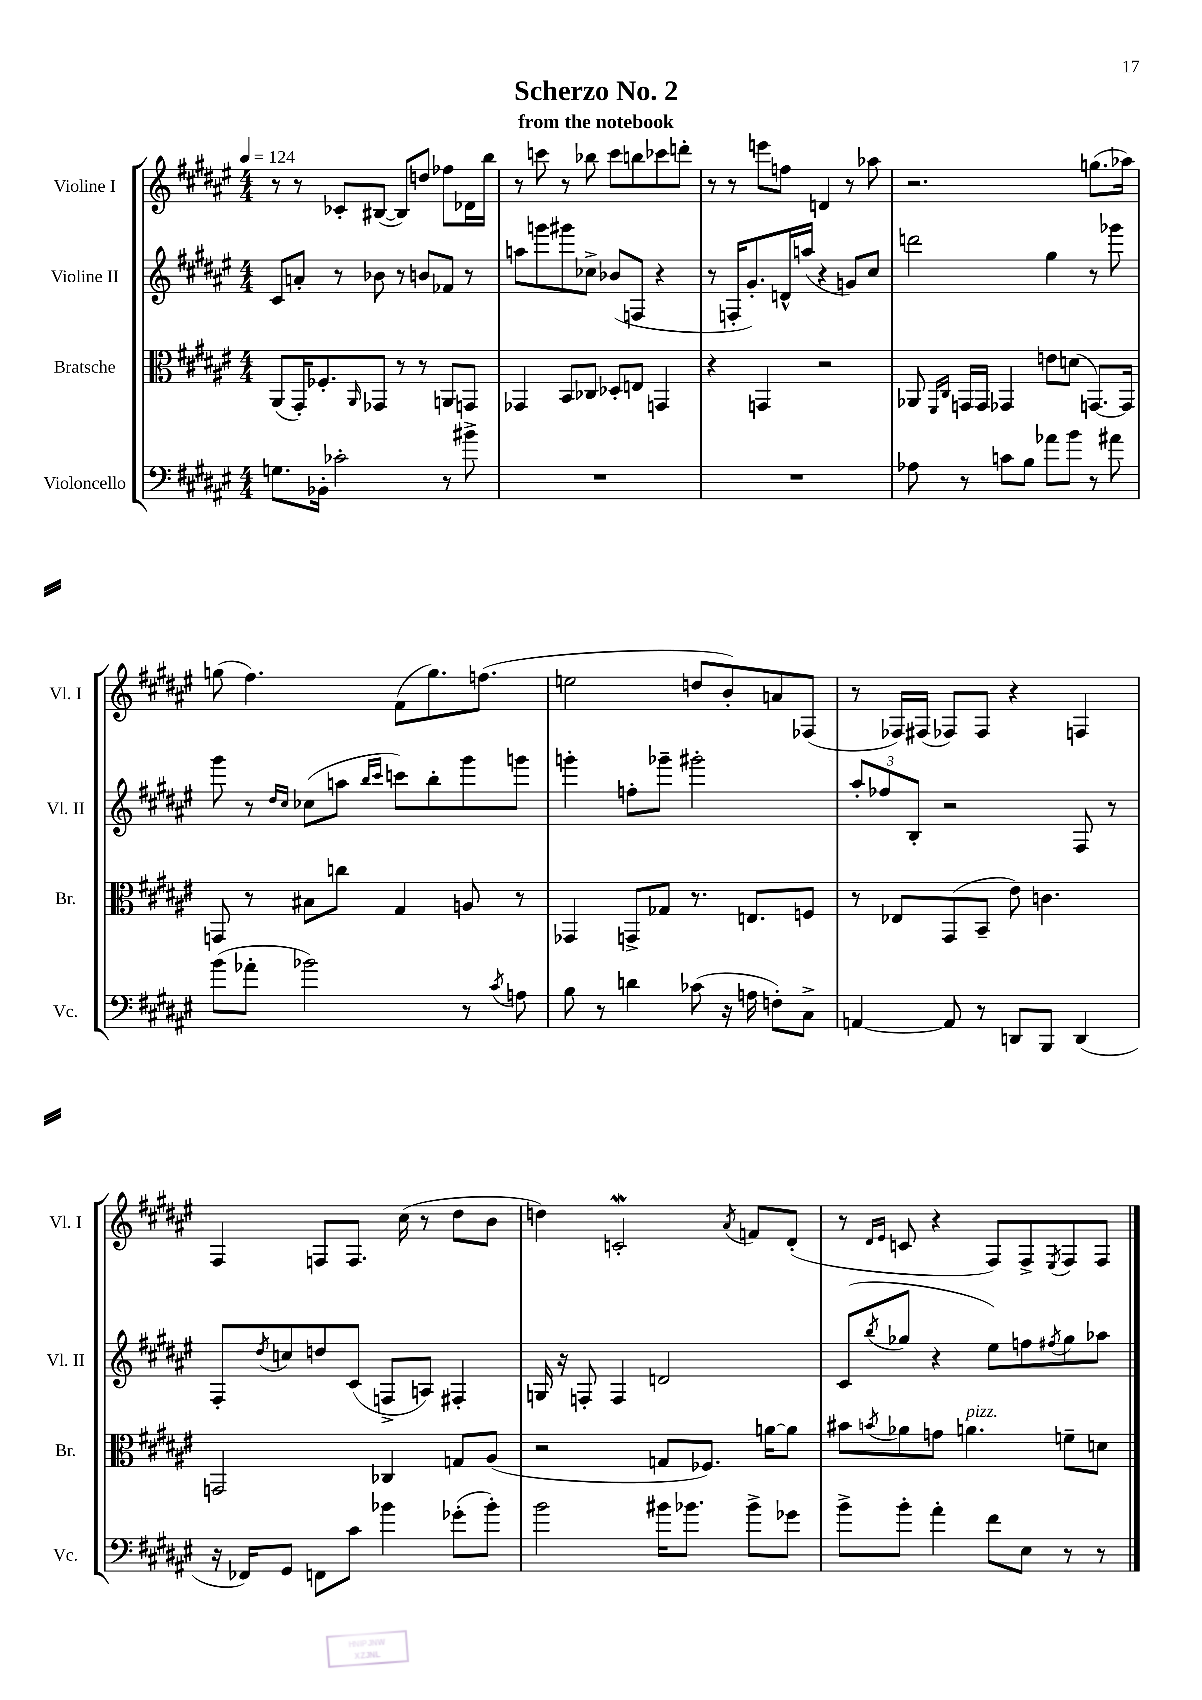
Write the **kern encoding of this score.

**kern	**kern	**kern	**kern
*staff4	*staff3	*staff2	*staff1
*clefF4	*clefC3	*clefG2	*clefG2
*k[f#c#g#d#a#e#]	*k[f#c#g#d#a#e#]	*k[f#c#g#d#a#e#]	*k[f#c#g#d#a#e#]
*M4/4	*M4/4	*M4/4	*M4/4
*MM124	*MM124	*MM124	*MM124
8.G	(8AA#	8c#	8r
.	16GG#')	8a'	8r
16BB-'	8.F-'	.	.
2c-'	.	8r	8c-'
.	16qqAA#	.	.
.	8GG-	8b-	([8B#
.	8r	8r	8B#])
.	8r	8b	8dd
8r	8AA	8f-	8ff-
8b#^	8GG	8r	16d-
.	.	.	16bb
=	=	=	=
1r	4GG-	8aa	8r
.	.	8ggg	8ccc
.	8BB	8ggg#	8r
.	8C-	8cc-^	8bb-
.	8D-'	(8b-	8ccc
.	8E	8F	8bb
.	4GG	4r	8ccc-
.	.	.	8ddd'
=	=	=	=
1r	4r	8r	8r
.	.	16F'	8r
.	.	8.g#')	.
.	4GG	.	8eee
.	.	16d^^	8ff
.	.	(16aa	.
.	2r	4r	4d
.	.	8g)	8r
.	.	8cc#	8aa-
=	=	=	=
8A-	8AA-	2ddd	2.r
.	16qqFF#	.	.
.	16qqC#	.	.
8r	16GG	.	.
.	16GG	.	.
8c	4GG-	.	.
8B	.	.	.
8a-	8e	4gg#	.
8b	(8d	.	.
8r	[8.GG)	8r	(8.gg
8a#	.	8ggg-	.
.	16GG]	.	16aa-)
=	=	=	=
(8b	8GG	8ggg#	(8gg
8a-'	8r	8r	4.ff#)
.	.	16qqdd#	.
.	.	16qqcc#	.
2b-)	8B#	(8cc-	.
.	8cc	8aa	.
.	.	16qqbb	.
.	.	16qqccc#	.
.	4G#	8ccc)	(8f#
.	.	8bb'	8.gg)
8r	8A	8ggg#	.
.	.	.	(8.ff
8qc#	.	.	.
8A	8r	8ggg	.
=	=	=	=
8B	4GG-	4ggg'	2ee
8r	.	.	.
4d	8GG^	8ff'	.
.	8G-	8ggg-~	.
(8c-	8.r	2ggg#'	8dd
16r	.	.	8b')
16A	8.E	.	.
8F')	.	.	8a
8C#^	8F	.	(8F-
=	=	=	=
[4AA	8r	12aa#'	8r
.	.	12ff-	.
.	8E-	.	16F-)
.	.	12B'	.
.	.	.	(16F#
8AA]	(8GG#	2r	8F-)
8r	8BB~	.	8F-
8DD	8e#)	.	4r
8BBB	4.c	.	.
(4DD	.	8F#	4F
.	.	8r	.
=	=	=	=
16r	2GG	8F#'	4F#
16FF-)	.	.	.
.	.	8qdd#	.
8GG#	.	8cc	.
8FF	.	8dd	8F
8c#	.	(8c#	8.F
4b-	4C-	8F^	.
.	.	.	(16cc#
.	.	8A)	8r
(8g-'	8G	4F#'	8dd#
8b-')	(8A#	.	8b
=	=	=	=
2b	2r	16G	4dd)
.	.	16r	.
.	.	8F'	.
.	.	4F	2c'
16b#	8G	2d	.
8.b-	.	.	.
.	8.F-)	.	.
.	.	.	8qa#
8b-^	.	.	8f
.	[16a	.	.
8g-	8a]	.	(8d#'
=	=	=	=
8b^	8b#	(8c#	8r
.	.	.	16qqd#
.	8qb	8qbb	16qqe#
8b'	8a-	8gg-	8c
4a#'	8g	4r	4r
.	4.a	.	.
8f#	.	8ee#)	8F#)
8E#	.	8ff	8F#^
.	.	8qff#	8qE#
8r	8f~	8gg-	8F#
8r	8d	8aa-	8F#
==	==	==	==
*-	*-	*-	*-
